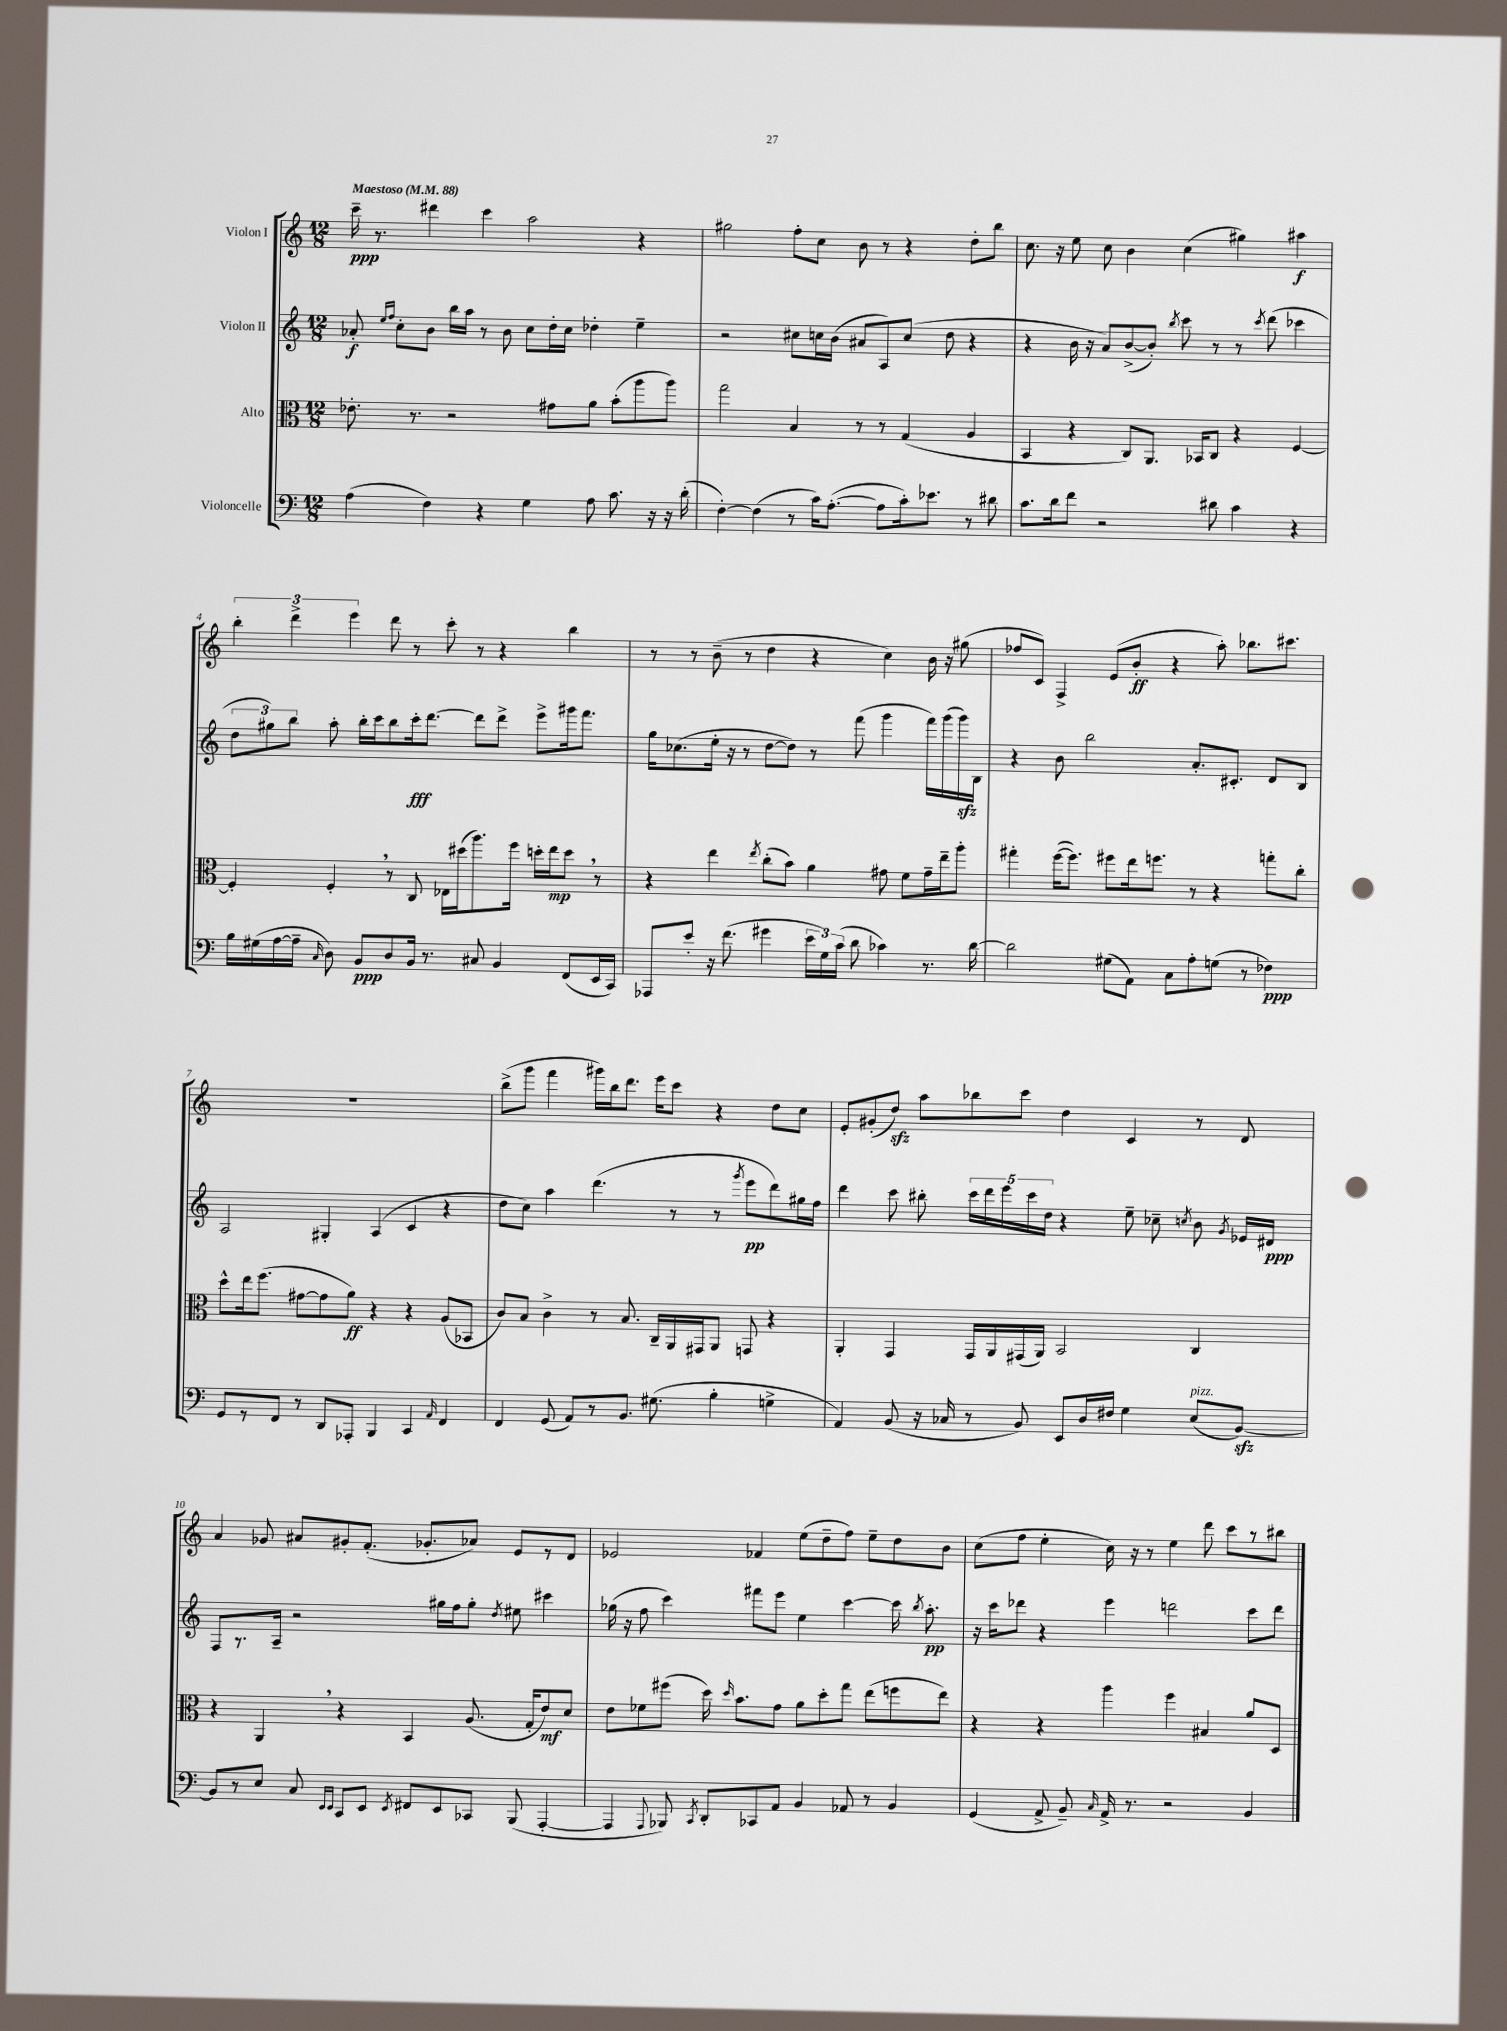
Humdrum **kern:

**kern	**dynam	**kern	**dynam	**kern	**dynam	**kern	**dynam
*part4	*part4	*part3	*part3	*part2	*part2	*part1	*part1
*staff4	*staff4	*staff3	*staff3	*staff2	*staff2	*staff1	*staff1
*I"Violoncelle	*	*I"Alto	*	*I"Violon II	*	*I"Violon I	*
*clefF4	*	*clefC3	*	*clefG2	*	*clefG2	*
*k[]	*	*k[]	*	*k[]	*	*k[]	*
*M12/8	*	*M12/8	*	*M12/8	*	*M12/8	*
*MM88	*	*MM88	*	*MM88	*	*MM88	*
=1	=1	=1	=1	=1	=1	=1	=1
!	!	!	!	!	!	!LO:TX:a:B:t=Maestoso	!
(4A\	.	8.e-X'\	.	8a-X'/	f	16ccc~\	ppp
.	.	.	.	.	.	8.r	.
.	.	.	.	16qqee/LL	.	.	.
.	.	.	.	16qqff/JJ	.	.	.
.	.	.	.	8cc'\L	.	.	.
.	.	8.r	.	.	.	.	.
4F\)	.	.	.	8b\J	.	4ddd#X\	.
.	.	2r	.	16bb\LL	.	.	.
.	.	.	.	16aa\JJ	.	.	.
4r	.	.	.	8r	.	4ccc\	.
.	.	.	.	8b\	.	.	.
4G\	.	.	.	8cc\L	.	2aa\	.
.	.	8g#X\L	.	16dd'\L	.	.	.
.	.	.	.	16cc\JJ	.	.	.
8A\	.	8a\J	.	4dd-X'\	.	.	.
8.c\	.	(8b'\L	.	.	.	.	.
.	.	8aa\	.	4ee~\	.	4r	.
16r	.	.	.	.	.	.	.
16r	.	8aa\J)	.	.	.	.	.
(16d'\	.	.	.	.	.	.	.
=2	=2	=2	=2	=2	=2	=2	=2
[4F'\)	.	2gg\	.	2r	.	2gg#X\	.
(4F\]	.	.	.	.	.	.	.
8r	.	4B/	.	8cc#X\L	.	8ff'\L	.
16c\KL)	.	.	.	16ccn\L	.	8cc\J	.
([8.A'\J	.	.	.	(16b\JJ	.	.	.
.	.	8r	.	8a#X/L	.	8b\	.
8A\L]	.	8r	.	8A/)	.	8r	.
16c'\k)	.	(4G/	.	(8cc/J	.	4r	.
8.e-X\J	.	.	.	.	.	.	.
.	.	.	.	8dd\	.	.	.
8r	.	4A/	.	4r	.	8dd'\L	.
8d#X\	.	.	.	.	.	8bb\J	.
=3	=3	=3	=3	=3	=3	=3	=3
8.c\L	.	4BB/	.	4r	.	8.cc\	.
16d\k	.	.	.	.	.	16r	.
8f\J	.	4r	.	16b\	.	8ee\	.
.	.	.	.	16r	.	.	.
2r	.	.	.	8a/L)	.	8cc\	.
.	.	8C/L)	.	([8b^/	.	4b\	.
.	.	8.AA/J	.	8b'/J])	.	.	.
.	.	.	.	8qbb/	.	.	.
.	.	.	.	8ccc\	.	(4cc\	.
.	.	16BB-X/KL	.	.	.	.	.
8d#X\	.	8C/J	.	8r	.	.	.
4c\	.	4r	.	8r	.	4gg#X\)	.
.	.	.	.	8qccc/	.	.	.
.	.	.	.	(8ddd\	.	.	.
4r	.	[4F/	.	4ccc-X\	.	4aa#X\	f
!!LO:LB:g=z
=4	=4	=4	=4	=4	=4	=4	=4
16B\LL	.	4F'/]	.	12dd\L	.	6bb'\	.
(16G#X\	.	.	.	.	.	.	.
.	.	.	.	12gg#X\)	.	.	.
[16A\	.	.	.	.	.	.	.
.	.	.	.	12bb\J	.	6ddd^\	.
16A~\JJ]	.	.	.	.	.	.	.
16qqC/	.	.	.	.	.	.	.
8D\)	.	4F',/	.	8aa'\	.	.	.
.	.	.	.	.	.	6eee\	.
8BB/L	ppp	.	.	16bb'\LL	.	.	.
.	.	.	.	16ccc\J	.	.	.
8D/	.	8r	.	8bb\	.	8ddd\	.
16BB/Jk	.	8C/	.	16ccc'\k	fff	8r	.
8.r	.	.	.	[8.ddd\J	.	.	.
.	.	16E-X\LL	.	.	.	8ccc'\	.
.	.	(16dd#X\J	.	.	.	.	.
8C#X/	.	8.aa\)	.	8ddd\L]	.	8r	.
4BB/	.	.	.	8ddd^\J	.	4r	.
.	.	16ff\Jk	.	.	.	.	.
.	.	16ddn'\LL	.	8eee^\L	.	.	.
.	.	16ee\J	mp	.	.	.	.
(8FF/L	.	8dd,\J	.	16ggg#X\k	.	4bb\	.
.	.	.	.	8.fff\J	.	.	.
16EE/L	.	8r	.	.	.	.	.
16CC/JJ)	.	.	.	.	.	.	.
=5	=5	=5	=5	=5	=5	=5	=5
8AAA-X/L	.	4r	.	16gg\KL	.	8r	.
.	.	.	.	(8.cc-X\	.	.	.
8e'/J	.	.	.	.	.	8r	.
16r	.	4ee\	.	16ee'\Jk	.	(8b~\	.
(8.f\	.	.	.	16r	.	.	.
.	.	.	.	8r	.	8r	.
.	.	8qee/	.	.	.	.	.
4g#X\	.	(8cc'\L	.	[8dd\L	.	4dd\	.
.	.	8b\J)	.	8dd\J])	.	.	.
24e\LL	.	4a\	.	8r	.	4r	.
24G\)	.	.	.	.	.	.	.
(24c\JJ	.	.	.	.	.	.	.
8d\	.	.	.	(8fff\	.	.	.
4c-X\)	.	8g#X\	.	4ggg\	.	4cc\)	.
.	.	8f\L	.	.	.	.	.
8.r	.	16g#~\L	.	16fff\LL)	.	16b\	.
.	.	16ee~\J	.	(16ggg\	.	16r	.
.	.	8aa'\J	.	16gggzz\)	.	(8gg#X\	.
[16d\	.	.	.	16B\JJ	.	.	.
=6	=6	=6	=6	=6	=6	=6	=6
2d\]	.	4gg#X'\	.	4r	.	8ff-X/L	.
.	.	.	.	.	.	8c/J)	.
.	.	([16ff\KL	.	8b\	.	4F^/	.
.	.	8.ff\J])	.	.	.	.	.
.	.	.	.	2bb\	.	.	.
(8G#X\L	.	8ff#X\L	.	.	.	(8e/L	.
8AA\J)	.	16ee\k	.	.	.	8b'/J	ff
.	.	8.ffn\J	.	.	.	.	.
8C\L	.	.	.	.	.	4r	.
8A'\	.	8r	.	8.a'/L	.	.	.
(8Gn\J	.	4r	.	.	.	8aa'\)	.
.	.	.	.	8.c#X'/J	.	.	.
8r	.	.	.	.	.	8.bb-X\L	.
4F-X\)	ppp	8ggn'\L	.	8d/L	.	.	.
.	.	.	.	.	.	8.ccc#X\J	.
.	.	8cc'\J	.	8B/J	.	.	.
!!LO:LB:g=z
=7	=7	=7	=7	=7	=7	=7	=7
8GG/L	.	8dd^^\L	.	2A/	.	1.r	.
8r	.	16ee\k	.	.	.	.	.
.	.	(8.ff\J	.	.	.	.	.
8FF/J	.	.	.	.	.	.	.
8r	.	[8g#X\L	.	.	.	.	.
8DD/L	.	8g#\]	.	4G#X'/	.	.	.
8AAA-X'/J	.	8a\J)	ff	.	.	.	.
4BBB/	.	4r	.	(4A/	.	.	.
4CC/	.	4r	.	4c/	.	.	.
16qqAA/	.	.	.	.	.	.	.
4FF/	.	(8A/L	.	4r	.	.	.
.	.	8BB-X/J	.	.	.	.	.
=8	=8	=8	=8	=8	=8	=8	=8
4FF/	.	8c/L)	.	8dd\L	.	(8bb^\L	.
.	.	8B/J	.	8cc\J)	.	8ggg\J	.
(8GG/	.	4c^\	.	4aa\	.	4fff\	.
8AA/L)	.	.	.	.	.	.	.
8r	.	8r	.	(4.ddd\	.	16ggg#X\LL)	.
.	.	.	.	.	.	16bb\J	.
8.BB/J	.	8.B/	.	.	.	8.ddd\J	.
(8.G#X\	.	16C~/LL	.	.	.	16eee\KL	.
.	.	16AA/	.	8r	.	8ccc\J	.
.	.	16GG#X/J	.	.	.	.	.
4B'\	.	8AA/J	.	8r	.	4r	.
.	.	.	.	8qggg/	.	.	.
.	.	8GGn/	.	8eee\L	pp	.	.
4Gn^\	.	4r	.	8ddd\)	.	8dd\L	.
.	.	.	.	16gg#X\L	.	8cc\J	.
.	.	.	.	16ff\JJ	.	.	.
=9	=9	=9	=9	=9	=9	=9	=9
4AA/)	.	4AA'/	.	4ddd\	.	8e'/L	.
.	.	.	.	.	.	(8g#X'/	.
(8BB/	.	4GG/	.	8ccc\	.	8ddzz/J)	.
16r	.	.	.	8bb#X'\	.	8aa\L	.
16C-X/	.	.	.	.	.	.	.
8r	.	16GG/LL	.	20ccc\LL	.	8bb-X\	.
.	.	.	.	20ddd\	.	.	.
.	.	16AA/	.	.	.	.	.
.	.	.	.	20eee\	.	.	.
8BB/)	.	(16GG#X/	.	.	.	8ccc\J	.
.	.	.	.	20ccc\	.	.	.
.	.	16AA/JJ)	.	.	.	.	.
.	.	.	.	20dd\JJ	.	.	.
8EE/L	.	2BB/	.	4r	.	4dd\	.
16D/L	.	.	.	.	.	.	.
16F#X/JJ	.	.	.	.	.	.	.
4G\	.	.	.	8ee~\	.	4c/	.
.	.	.	.	8cc-X~\	.	.	.
.	.	.	.	8qccn/	.	.	.
!LO:TX:a:i:t=pizz.	!	!	!	!	!	!	!
(8E/L	.	4C/	.	8b\	.	8r	.
.	.	.	.	8qg/	.	.	.
[8BBzz/J)	.	.	.	16e-X/LL	.	8d/	.
.	.	.	.	16d#X/JJ	ppp	.	.
!!LO:LB:g=z
=10	=10	=10	=10	=10	=10	=10	=10
8BB/L]	.	4r	.	8F/L	.	4a/	.
8r	.	.	.	8.r	.	.	.
8E/J	.	4AA,/	.	.	.	8g-X/	.
.	.	.	.	16A~/Jk	.	.	.
8C/	.	.	.	2r	.	8a#X/L	.
16qqEE/LL	.	.	.	.	.	.	.
16qqEE/JJ	.	.	.	.	.	.	.
8CC/L	.	4r	.	.	.	8g#X'/	.
8EE/J	.	.	.	.	.	(8.f'/J	.
8qEE/	.	.	.	.	.	.	.
8FF#X/L	.	4BB/	.	.	.	.	.
.	.	.	.	.	.	8.g-X'/L	.
8EE/	.	.	.	16gg#X\LL	.	.	.
.	.	.	.	16ff\J	.	.	.
8CC-X/J	.	(8.A/	.	8gg#'\J	.	8a-X/J)	.
.	.	.	.	8qdd/	.	.	.
(8BBB/	.	.	.	8ee#X\	.	8e/L	.
.	.	16G'/KL	.	.	.	.	.
[4AAA'/	.	8e/)	mf	4ccc#X\	.	8r	.
.	.	8d/J	.	.	.	8d/J	.
=11	=11	=11	=11	=11	=11	=11	=11
4AAA/]	.	8e\L	.	(16gg-X\	.	2e-X/	.
.	.	.	.	16r	.	.	.
.	.	8f-X\	.	8ff\	.	.	.
8qqAAA/	.	.	.	.	.	.	.
8BBB-X/)	.	(8ff#X\J	.	4ccc\)	.	.	.
8qCC/	.	.	.	.	.	.	.
8DD'/L	.	16dd\)	.	.	.	.	.
.	.	16qqdd/	.	.	.	.	.
.	.	8.b\L	.	.	.	.	.
8CC-X/	.	.	.	8fff#X\L	.	4f-X/	.
8AA/J	.	8g\J	.	8eee\J	.	.	.
4BB/	.	8a\L	.	4ee\	.	(8ee\L	.
.	.	8dd'\	.	.	.	8dd~\	.
8AA-X/	.	8gg\J	.	[4ccc\	.	8ff\J)	.
8r	.	(8ee\L	.	.	.	8ee~\L	.
4BB/	.	8ffn\	.	16ccc\]	.	8dd\	.
.	.	.	.	8qbb/	.	.	.
.	.	.	.	8.aa'\	pp	.	.
.	.	8ee\J)	.	.	.	8b\J	.
=12	=12	=12	=12	=12	=12	=12	=12
(4GG/	.	4r	.	16r	.	(8cc\L	.
.	.	.	.	16ccc\KL	.	.	.
.	.	.	.	8ddd-X\J	.	8ff\J	.
8AA^/	.	4r	.	4r	.	4ee'\	.
8BB~/)	.	.	.	.	.	.	.
16qqC/	.	.	.	.	.	.	.
16AA^/	.	4aa\	.	4eee\	.	16cc\)	.
8.r	.	.	.	.	.	16r	.
.	.	.	.	.	.	8r	.
2r	.	4ff\	.	2dddn\	.	4ee\	.
.	.	4B#X/	.	.	.	8ddd\	.
.	.	.	.	.	.	8ccc\L	.
4BB/	.	8a/L	.	8ccc\L	.	8r	.
.	.	8D/J	.	8ddd\J	.	8bb#X\J	.
==	==	==	==	==	==	==	==
*-	*-	*-	*-	*-	*-	*-	*-
